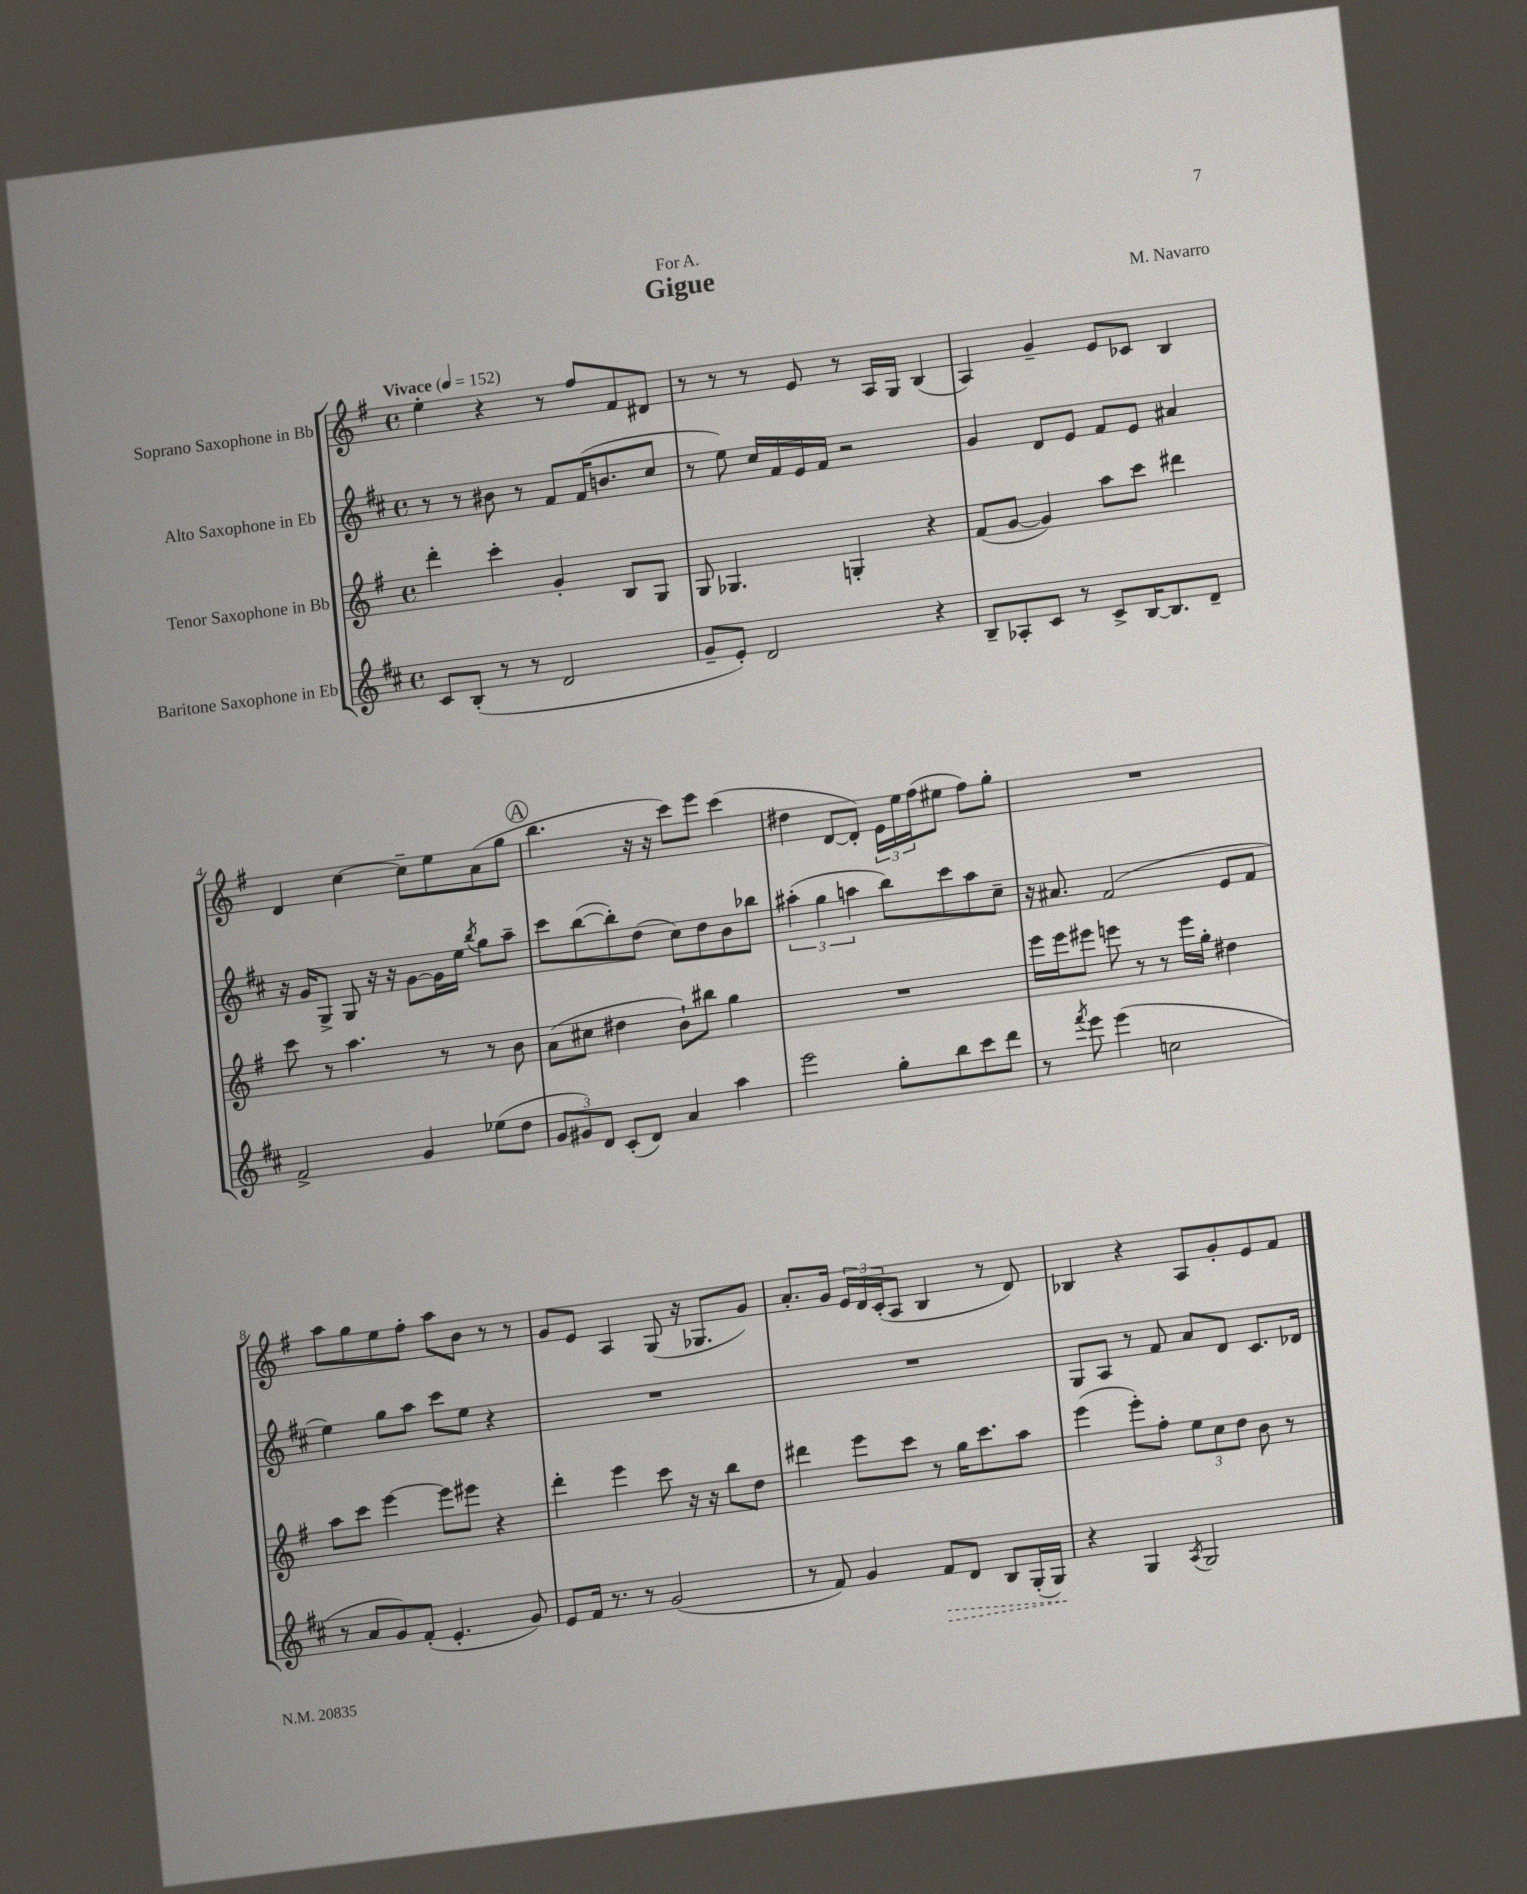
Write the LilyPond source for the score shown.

\header { title = "Gigue" composer = "M. Navarro" dedication = "For A." }
<<
\new StaffGroup <<
\new Staff = "s0" \with { instrumentName = "Soprano Saxophone in Bb" } {
    \clef treble \key g \major \defaultTimeSignature \time 4/4 \tempo "Vivace" 4 = 152
    e''4-. r4 r8 fis''8 fis'8 dis'8 |
    r8 r8 r8 e'8 r8 a16 g16 b4( |
    a4) g'4-- e'8 ces'8 b4 |
    d'4 c''4~ c''8-- e''8 a'8( g''8 |
    \mark \markup { \circle "A" } b''4. r16 r16 c'''8) e'''8 c'''4( |
    dis''4 d'8~ d'8-.) \tuplet 3/2 { e'16 e''16 fis''16( } eis''8 fis''8) g''8-. |
    R1 |
    a''8 g''8 e''8 fis''8-. a''8 b'8 r8 r8 |
    g'8 e'8 a4 g8( r16 ges8. g'8) |
    a'8.-. g'16 \tuplet 3/2 { e'16 d'16 c'16-.( } a8 b4 r8 d'8) |
    bes4 r4 a8 g'8-. e'8 fis'8 \bar "|." |
}
\new Staff = "s1" \with { instrumentName = "Alto Saxophone in Eb" } {
    \clef treble \key d \major \defaultTimeSignature \time 4/4
    r8 r8 bis'8 r8 fis'8 fis'16( b'8. cis''8 |
    r8 e''8) cis''16 fis'16 e'16 fis'16 r2 |
    g'4 d'8 e'8 fis'8 e'8 ais'4 |
    r16 g'16 g8-> g8 r16 r16 g'8~ g'16 e''16 \acciaccatura { b''8 } g''8 a''8-- |
    \mark \markup { \circle "A" } cis'''8 b''8~( b''8-.) d''8( cis''8) d''8 b'8 bes''8 |
    \tuplet 3/2 { ais''4-.( g''4 a''4 } b''8) cis'''8 a''8 cis''8-- |
    r16 ais'8. fis'2( e'8 fis'8 |
    e''4) g''8 a''8 cis'''8 e''8 r4 |
    R1 |
    R1 |
    g8 a8 r8 fis'8 a'8 d'8 cis'8. des'16 \bar "|." |
}
\new Staff = "s2" \with { instrumentName = "Tenor Saxophone in Bb" } {
    \clef treble \key g \major \defaultTimeSignature \time 4/4
    d'''4-. c'''4-. g'4-. b8 g8 |
    g8 ges4. g4-. r4 |
    fis'8( g'8~ g'4) a''8 c'''8 dis'''4 |
    c'''8 r8 a''4. r8 r8 b'8 |
    \mark \markup { \circle "A" } a'8( cis''8 dis''4 b'8-!) bis''8 g''4 |
    R1 |
    e'''16 e'''16 eis'''8 e'''8 r8 r8 e'''16 g''16-. dis''4 |
    a''8 c'''8 e'''4~ e'''8 eis'''8 r4 |
    d'''4-. e'''4 c'''8 r16 r16 b''8 d''8 |
    dis'''4 e'''8 c'''8 r8 g''16 c'''8. a''8 |
    e'''4( e'''8-.) fis''8-. \tuplet 3/2 { e''8 c''8 d''8 } b'8 r8 \bar "|." |
}
\new Staff = "s3" \with { instrumentName = "Baritone Saxophone in Eb" } {
    \clef treble \key d \major \defaultTimeSignature \time 4/4
    cis'8 b8-.( r8 r8 d'2 |
    g'8-- e'8-.) d'2 r4 |
    b8-- aes8-. cis'8 r8 cis'8-> b16~ b8. d'8-- |
    fis'2-> g'4 ees''8( d''8 |
    \mark \markup { \circle "A" } \tuplet 3/2 { g'8 gis'8) d'8 } cis'8-.( d'8) a'4 a''4 |
    e'''2 g''8-. b''8 cis'''8 d'''8 |
    r8 \acciaccatura { fis'''8 } e'''8 e'''4( c''2 |
    r8 a'8 g'8) fis'8-.( e'4.-. g'8) |
    e'8 fis'16 r8. r8 g'2( |
    r8 fis'8) g'4 \once \override Hairpin.style = #'dashed-line fis'8\> d'8 b8 g16-.( g16\!) |
    r4 g4 \acciaccatura { a8 } g2 \bar "|." |
}
>>
>>
